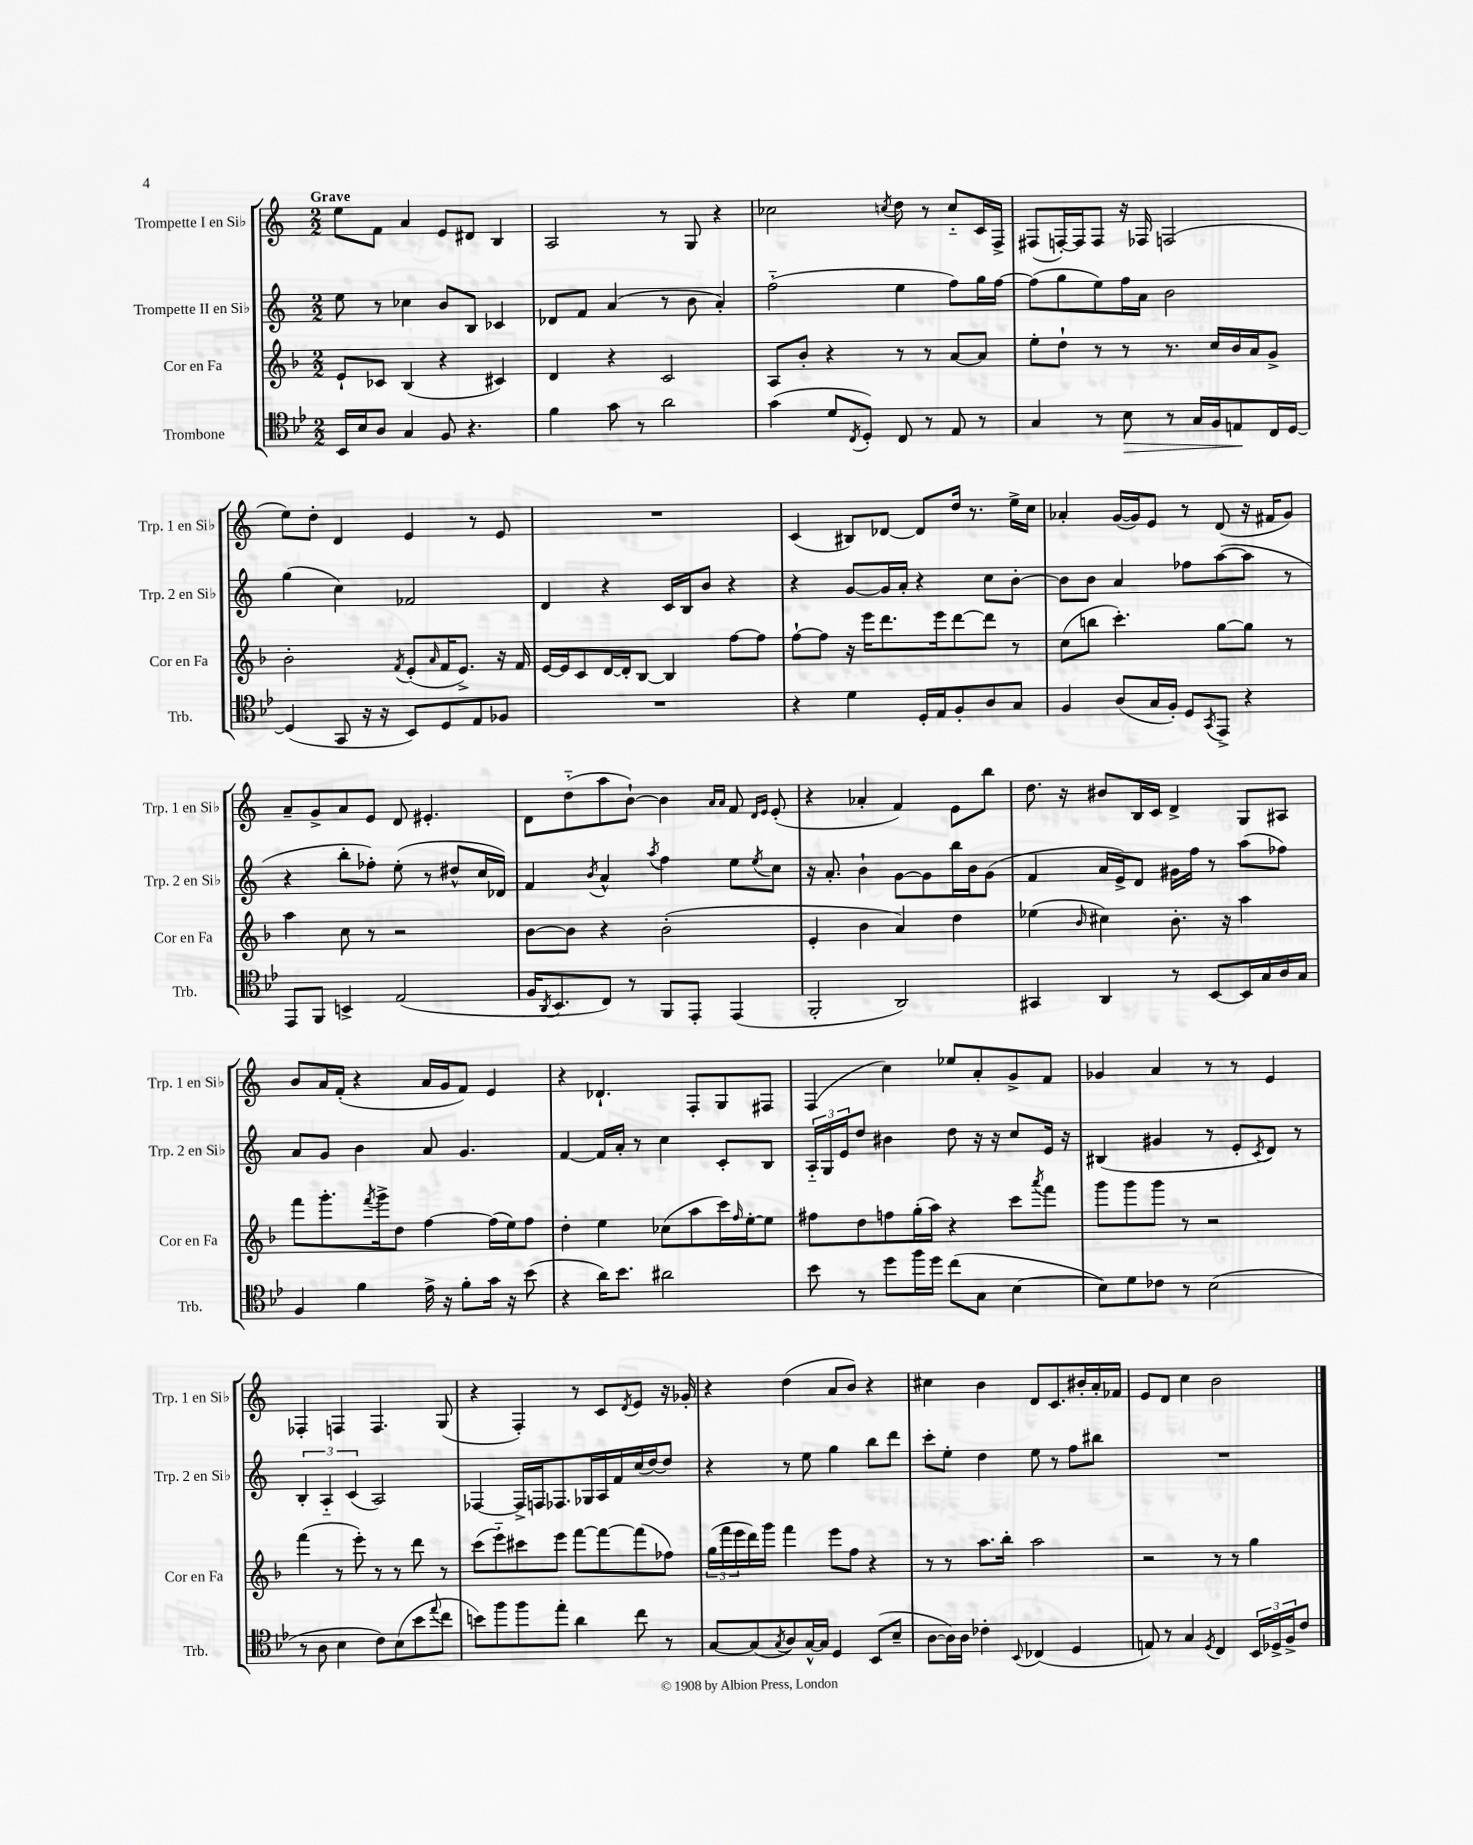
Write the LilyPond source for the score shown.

<<
\new StaffGroup <<
\new Staff = "s0" \with { instrumentName = "Trompette I en Sib" shortInstrumentName = "Trp. 1 en Sib" } {
    \clef treble \key c \major \numericTimeSignature \time 2/2 \tempo "Grave"
    e''8 f'8 a'4 e'8 dis'8 b4 |
    a2 r8 g8 r4 |
    ces''2 \acciaccatura { c''8 } d''8 r8 c''8-_ c'16 f16-> |
    fis8( f16~-.) f16 f8 r16 fes16 f2( |
    e''8) d''8-. d'4 e'4 r8 e'8 |
    R1 |
    c'4( bis8) des'8~ des'8 d''16 r8. e''16-> c''16 |
    aes'4-. g'16~( g'16) e'8 r8 d'8( r16 fis'16 g'8) |
    a'8-- g'8-> a'8 e'8 d'8 eis'4.-. |
    d'8 d''8-_( a''8 b'8~-!) b'4 \grace { a'16 a'16 } f'8 \grace { d'16 e'16 } e'8-.( |
    r4 aes'4-. f'4) e'8 b''8 |
    d''8. r16 bis'8 b16 c'16 d'4-> g8 ais8 |
    b'8 a'16 f'16-.( r4 a'16 g'16 f'8) e'4 |
    r4 des'4.-! f8-. g8 fis8 |
    f4( c''4) ees''8 a'8-. g'8-> f'8 |
    ges'4 a'4 r8 r8 e'4 |
    fes4-. f4 f4. g8( |
    r4 f4-.) r8 c'8 \acciaccatura { d'8 } e'8 r16 ges'16-. |
    r4 d''4( a'8 b'8) r4 |
    cis''4 b'4 d'8 c'8. bis'16-. a'16-. fes'16 |
    e'8 d'8 c''4 b'2 \bar "|." |
}
\new Staff = "s1" \with { instrumentName = "Trompette II en Sib" shortInstrumentName = "Trp. 2 en Sib" } {
    \clef treble \key c \major \numericTimeSignature \time 2/2
    e''8 r8 ces''4 b'8 b8 ces'4 |
    des'8 f'8 a'4( r8 b'8 a'4-.) |
    f''2-_( e''4 f''8) g''16 f''16~ |
    f''8( g''8 e''8) f''16 a'16 b'2 |
    g''4( c''4) fes'2 |
    d'4 r4 c'16 b16 b'8 r4 |
    r4 g'8~ g'16 a'16-. r4 c''8 b'8~-. |
    b'8 b'8 a'4 fes''8 a''8~( a''8 r8 |
    r4 b''8-. fes''8-.) e''8-.( r8 dis''8-^ c''16 des'16) |
    f'4 \acciaccatura { b'8 } a'4-^ \acciaccatura { a''8 } f''4 e''8 \acciaccatura { e''8 } c''8 |
    r16 a'8.-. b'4-! g'8~ g'8 b''16 b'16 g'8( |
    f'4 a'16 e'16->) d'8 gis'16 f''16 r8 a''8( fes''8) |
    a'8 g'8 b'4 a'8 g'4. |
    f'4~ f'16 a'16-. r8 c''4 c'8-. b8 |
    \tuplet 3/2 { a16-_ g16 e'16 } d''8 bis'4 d''8 r16 r16 c''8 e'16 r16 |
    bis4( gis'4 r8 e'8-. \acciaccatura { c'8 } d'8) r8 |
    \tuplet 3/2 { b4-. a4-_ c'4( } a2) |
    fes4~ fes16-> f16 fes8. ges16 a16 f'16 c''16( d''16~) d''8 |
    r4 r8 e''8 g''4 b''8 d'''8 |
    c'''8-. e''8-. d''4 e''8 r8 f''8 bis''8 |
    R1 \bar "|." |
}
\new Staff = "s2" \with { instrumentName = "Cor en Fa" shortInstrumentName = "Cor en Fa" } {
    \clef treble \key f \major \numericTimeSignature \time 2/2
    e'8-! ces'8 bes4( r4 cis'4) |
    d'4 r4 c'2 |
    a8 bes'8-. r4 r8 r8 a'8~ a'8 |
    e''8-. d''8-! r8 r8 r8. c''16 bes'16 a'16 g'8-> |
    bes'2-. \acciaccatura { f'8 } e'8-.( \grace { a'16 } f'16 e'8.->) r16 f'16 |
    e'16~ e'16 c'8 d'16~ d'16-. bes8~ bes4 f''8~ f''8 |
    f''8~-! f''8 r16 e'''16 d'''8. e'''16 d'''8~ d'''8 r8 |
    c''8( b''8 c'''4.-.) g''8~ g''8 r8 |
    a''4 c''8 r8 r2 |
    bes'8~ bes'8 r4 bes'2-.( |
    e'4-. bes'4 a'4) d''4 |
    ees''4( \grace { bes'16 } cis''4) bes'8.-. r16 a''4 |
    f'''8 g'''8.-. \acciaccatura { f'''8 } g'''16-> d''8 f''4~ f''16( e''16) f''8 |
    d''4-. e''4 ces''8( a''8 c'''16) \grace { f''16 } e''16~-. e''8 |
    fis''8 d''8 f''8 g''16-.( a''16) r4 c'''8 \acciaccatura { a'''8 } f'''8 |
    g'''8 g'''8 g'''8 r8 r2 |
    f'''4( r8 e'''8-.) r8 r8 d'''8 r8 |
    c'''8( e'''8-_) cis'''8 e'''8 f'''8~ f'''8~ f'''8( fes''8) |
    \tuplet 3/2 { g''16( f'''16 e'''16 } d'''16) g'''16 f'''4 e'''8 f''8 r4 |
    r8 r8 a''8. bes''16-. a''2 |
    r2 r8 r8 g''4 \bar "|." |
}
\new Staff = "s3" \with { instrumentName = "Trombone" shortInstrumentName = "Trb." } {
    \clef tenor \key bes \major \numericTimeSignature \time 2/2
    bes,16 bes16 a8 g4 f8 r4. |
    f'4 g'8 r8 a'2 |
    g'4( d'8 \acciaccatura { c8 } d8-.) c8 r8 ees8 r8 |
    g4 r8 bes8\> r8 g16 f16 e8\! c16 d16~ |
    d4( g,8 r16 r16 bes,8) d8 ees8 fes8 |
    R1 |
    r4 d'4 d16-. ees16 f8-. a8 g8 |
    f4 a8( g16 f16-.) d8 \acciaccatura { g,8 } ees,8-> r4 |
    ees,8 f,8 b,4-> ees2( |
    f16 \acciaccatura { a,8 } bes,8. c8) r8 f,8 ees,8-. ees,4( |
    f,2-. a,2) |
    gis,4 a,4 r8 bes,8~ bes,16 g16 a16 g16 |
    f4 f'4 ees'16-> r16 f'8-. g'16 r16 bes'8( |
    r4 a'16) bes'8. ais'2 |
    bes'8 r8 d''8 f''16 d''16 c''8( g8 bes4~ |
    bes8) d'8 ces'8 r8 bes2( |
    r8 a8 bes4 c'8) bes8( bes'8 \appoggiatura { ees''8 } c''8 |
    b'8) f''8 f''8 ees''8-. a'4 c''8 r8 |
    g8~ g8( \acciaccatura { g8 } a8) g16~-^ g16 d4 bes,8( bes8-- |
    a8~ a16) a16 ces'4-. \appoggiatura { bes,8 } ces4( d4 |
    e8) r8 g4 \acciaccatura { d8 } c4 \tuplet 3/2 { bes,16 des16-> f16-> } c'8 \bar "|." |
}
>>
>>
\layout { \context { \Score \remove "Bar_number_engraver" } }
